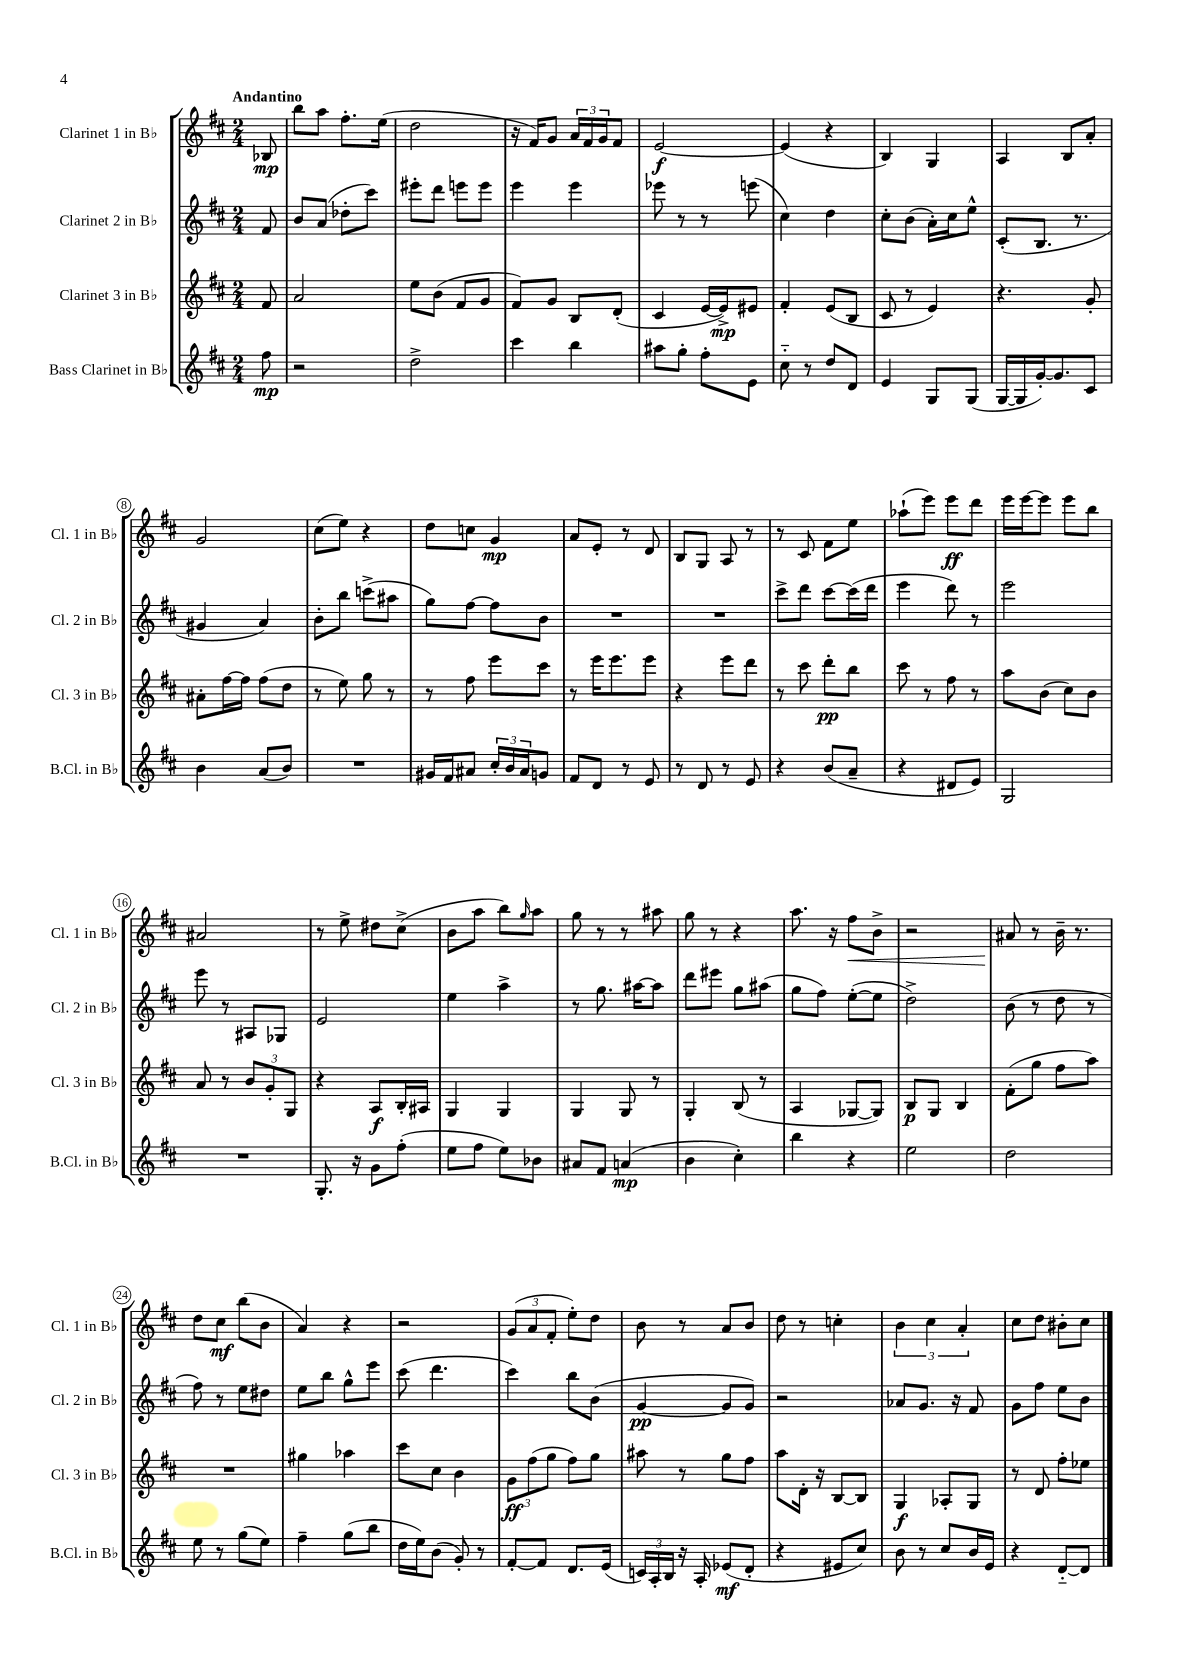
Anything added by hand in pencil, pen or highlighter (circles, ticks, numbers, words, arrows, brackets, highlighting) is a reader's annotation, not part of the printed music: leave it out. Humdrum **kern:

**kern	**kern	**kern	**kern
*staff4	*staff3	*staff2	*staff1
*clefG2	*clefG2	*clefG2	*clefG2
*k[f#c#]	*k[f#c#]	*k[f#c#]	*k[f#c#]
*M2/4	*M2/4	*M2/4	*M2/4
8ff#\	8f#/	8f#/	8B-/
=	=	=	=
2r	2a/	8b/L	8bb\L
.	.	(8a/J	8aa\J
.	.	8dd-'\L	8.ff#'\L
.	.	8ccc#\J)	.
.	.	.	(16ee\Jk
=	=	=	=
2dd^\	8ee\L	8eee#'\L	2dd\
.	(8b\J	8ddd\J	.
.	8f#/L	8eee\L	.
.	8g/J	8eee\J	.
=	=	=	=
4ccc#\	8f#/L)	4eee\	16r
.	.	.	16f#/LK)
.	8g/J	.	8g/J
4bb\	8B/L	4eee\	24a/LL
.	.	.	24f#/
.	.	.	24g/J
.	(8d'/J	.	8f#/J
=	=	=	=
8aa#\L	4c#/	8eee-\	[2e/
8gg'\J	.	8r	.
8ff#'\L	[16e/LL	8r	.
.	16e^/]J)	.	.
8e\J	8e#/J	(8eee\	.
=	=	=	=
8cc#'~\	4f#'/	4cc#\)	(4e/]
8r	.	.	.
8dd/L	(8e/L	4dd\	4r
8d/J	8B/J	.	.
=	=	=	=
4e/	8c#/	8cc#'\L	4B/)
.	8r	(8b\J	.
8G/L	4e/)	16a'\LL)	4G/
.	.	16cc#\J	.
(8G/J	.	8ee^^\J	.
=	=	=	=
[16G/LL	4.r	(8c#'/L	4A/
16G/]	.	.	.
[16g'/J)	.	8.B/J	.
8.g/]	.	.	.
.	.	.	8B/L
.	.	8.r	.
8c#/J	8g'/	.	8a'/J
=	=	=	=
4b\	8a#'\L	4g#/	2g/
.	[16ff#\L	.	.
.	16ff#\]JJ	.	.
(8a/L	(8ff#\L	4a/)	.
8b/J)	8dd\J	.	.
=	=	=	=
2r	8r	8b'\L	(8cc#\L
.	8ee\)	8bb\J	8ee\J)
.	8gg\	(8ccc^\L	4r
.	8r	8aa#\J	.
=	=	=	=
16g#/LL	8r	8gg\L)	8dd\L
16f#/J	.	.	.
8a#/J	8ff#\	[8ff#\J	8cc\J
24cc#'/LL	8eee\L	8ff#\]L	4g/
24b/	.	.	.
24a#/J	.	.	.
8g/J	8ccc#\J	8b\J	.
=	=	=	=
8f#/L	8r	2r	8a/L
8d/J	16eee\LK	.	8e'/J
.	8.eee\	.	.
8r	.	.	8r
8e/	8eee\J	.	8d/
=	=	=	=
8r	4r	2r	8B/L
8d/	.	.	8G/J
8r	8eee\L	.	8A/
8e/	8ddd\J	.	8r
=	=	=	=
4r	8r	8ccc#^\L	8r
.	8ccc#\	8ddd\J	8c#/
(8b/L	8ddd'\L	[8ccc#\L	8f#\L
8a~/J	8bb\J	(16ccc#\]L	8ee\J
.	.	16ddd\JJ	.
=	=	=	=
4r	8ccc#\	4eee\	(8aa-`\L
.	8r	.	8eee\J)
8d#/L	8ff#\	8ddd\)	8eee\L
8e/J)	8r	8r	8ddd\J
=	=	=	=
2G/	8aa\L	2eee\	16eee\LL
.	.	.	[16eee\J
.	(8b\J	.	8eee\]J
.	8cc#\L)	.	8eee\L
.	8b\J	.	8bb\J
=	=	=	=
2r	8a/	8eee\	2a#/
.	8r	8r	.
.	12b/L	8A#/L	.
.	12g'/	.	.
.	.	8G-/J	.
.	12G/J	.	.
=	=	=	=
8.G'/	4r	2e/	8r
.	.	.	8ee^\
16r	.	.	.
8g\L	8A/L	.	8dd#\L
(8ff#'\J	16B'/L	.	(8cc#^\J
.	16A#/JJ	.	.
=	=	=	=
8ee\L	4G/	4ee\	8b\L
8ff#\J	.	.	8aa\J
8ee\L)	4G/	4aa^\	8bb\L)
.	.	.	16qqgg/
8b-\J	.	.	8aa\J
=	=	=	=
8a#/L	4G/	8r	8gg\
8f#/J	.	8.gg\	8r
(4a/	8G/	.	8r
.	.	[16aa#\LK	.
.	8r	8aa#\]J	8aa#\
=	=	=	=
4b\	4G'/	8ddd\L	8gg\
.	.	8eee#\J	8r
4cc#'\)	(8B/	8gg\L	4r
.	8r	(8aa#\J	.
=	=	=	=
4bb\	4A/	8gg\L	8.aa\
.	.	8ff#\J)	.
.	.	.	16r
4r	[8G-/L	([8ee'\L	8ff#\L
.	8G-/]J)	8ee\]J	8b^\J
=	=	=	=
2ee\	8B/L	2dd^\)	2r
.	8G/J	.	.
.	4B/	.	.
=	=	=	=
2dd\	(8f#'\L	(8b\	8a#/
.	8gg\J	8r	8r
.	8ff#\L	8dd\	16b~\
.	.	.	8.r
.	8aa\J)	8r	.
=	=	=	=
8ee\	2r	8ff#\)	8dd\L
8r	.	8r	8cc#\J
(8gg\L	.	8ee\L	(8bb\L
8ee\J)	.	8dd#\J	8b\J
=	=	=	=
4ff#~\	4gg#\	8ee\L	4a/)
.	.	8bb\J	.
(8gg\L	4aa-\	8gg^^\L	4r
8bb\J	.	8eee\J	.
=	=	=	=
16dd\LL	8ccc#\L	(8ccc#\	2r
16ee\J)	.	.	.
(8b\J	8cc#\J	4.ddd\	.
8g'/)	4b\	.	.
8r	.	.	.
=	=	=	=
[8f#'/L	12g\L	4ccc#\)	(12g/L
.	(12ff#\	.	12a/
8f#/]J	.	.	.
.	12gg\J	.	12f#'/J
8.d/L	8ff#\L)	8bb\L	8ee'\L)
.	8gg\J	(8b\J	8dd\J
(16e/Jk	.	.	.
=	=	=	=
24c/LL)	8aa#\	[4g/	8b\
24A'/	.	.	.
24B/JJ	.	.	.
16r	8r	.	8r
16A'/	.	.	.
(8e-/L	8gg\L	8g/]L	8a/L
8d'/J	8ff#\J	8g/J)	8b/J
=	=	=	=
4r	8aa\L	2r	8dd\
.	16d'\Jk	.	8r
.	16r	.	.
8e#/L	[8B/L	.	4cc'\
8cc#/J)	8B/]J	.	.
=	=	=	=
8b\	4G/	8a-/L	6b\
8r	.	8.g/J	.
.	.	.	6cc#\
8cc#/L	8A-'/L	.	.
.	.	16r	.
.	.	.	6a'/
16b/L	8G/J	8f#/	.
16e/JJ	.	.	.
=	=	=	=
4r	8r	8g\L	8cc#\L
.	8d/	8ff#\J	8dd\J
[8d'~/L	8ff#'\L	8ee\L	8b#'\L
8d/]J	8ee-\J	8b\J	8cc#\J
==	==	==	==
*-	*-	*-	*-
